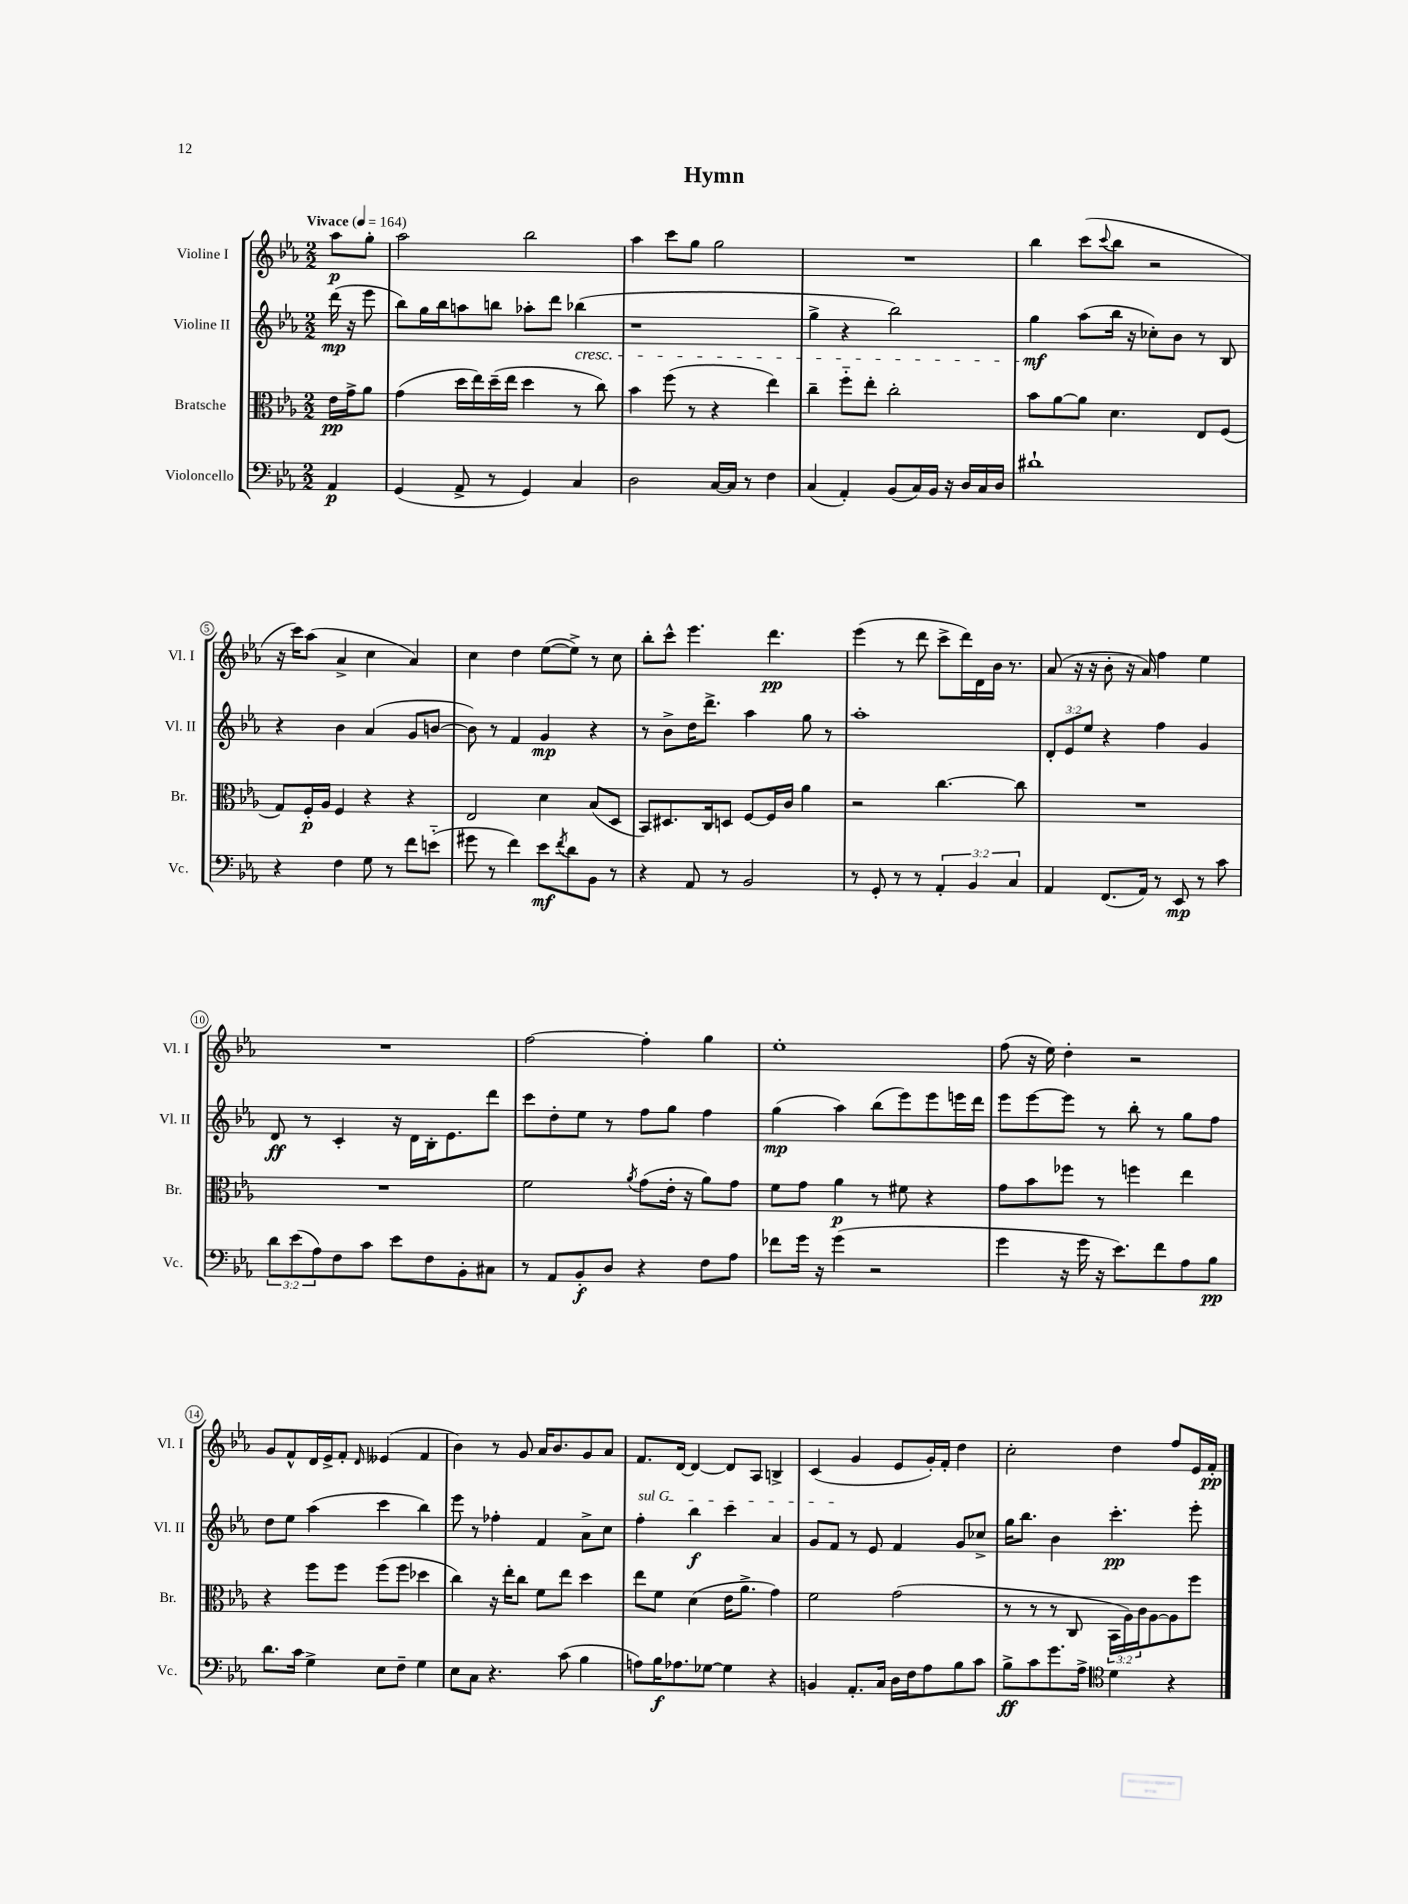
\header { title = "Hymn" }
<<
\new StaffGroup <<
\new Staff = "s0" \with { instrumentName = "Violine I" shortInstrumentName = "Vl. I" } {
    \clef treble \key ees \major \numericTimeSignature \time 2/2 \partial 4 \tempo "Vivace" 4 = 164
    aes''8\p g''8-. |
    aes''2 bes''2 |
    aes''4 c'''8 g''8 g''2 |
    R1 |
    bes''4 c'''8( \appoggiatura { c'''8 } bes''8 r2 |
    r16 c'''16) aes''8( aes'4-> c''4 aes'4) |
    c''4 d''4 ees''8~( ees''8->) r8 c''8 |
    bes''8-. c'''8-^ ees'''4. d'''4.\pp |
    ees'''4( r8 d'''8 c'''8-> d'''16) d'16 bes'16 r8. |
    aes'8( r16 r16 bes'8-. r16 aes'16) f''4 ees''4 |
    R1 |
    f''2~ f''4-. g''4 |
    ees''1-. |
    f''8( r16 ees''16) d''4-. r2 |
    g'8 f'8-^ d'16 ees'16-> f'8-. \grace { d'16 } eeses'4( f'4 |
    bes'4) r8 g'8 aes'16 bes'8. g'8 aes'8 |
    f'8. d'16~ d'4~ d'8 aes8 b4-> |
    c'4( g'4 ees'8 g'16-.) f'16-. d''4 |
    c''2-. d''4 f''8 ees'16 f'16-.\pp \bar "|." |
}
\new Staff = "s1" \with { instrumentName = "Violine II" shortInstrumentName = "Vl. II" } {
    \clef treble \key ees \major \numericTimeSignature \time 2/2 \override Staff.TupletNumber.text = #tuplet-number::calc-fraction-text \partial 4
    d'''16\mp( r16 ees'''8 |
    bes''8) g''16 bes''16 a''8 b''8 aes''8-. d'''8 bes''4\cresc( |
    r1 |
    g''4-> r4 bes''2) |
    g''4\mf\! aes''8( bes''16 r16 ces''8-.) bes'8 r8 bes8 |
    r4 bes'4 aes'4( g'8 b'8~ |
    b'8) r8 f'4 g'4\mp r4 |
    r8 bes'8-> d''16 d'''8.-> aes''4 g''8 r8 |
    aes''1-. |
    \tuplet 3/2 { d'8-. ees'8 ees''8 } r4 f''4 g'4 |
    d'8\ff r8 c'4-. r16 d'16 bes16-. ees'8. d'''8 |
    c'''8 d''8-. ees''8 r8 f''8 g''8 f''4 |
    g''4\mp( aes''4) bes''8( ees'''8) ees'''8 e'''16 d'''16 |
    ees'''8 ees'''8~ ees'''8 r8 bes''8-. r8 g''8 f''8 |
    d''8 ees''8 aes''4( c'''4 bes''4) |
    ees'''8 r8 fes''4-. f'4 aes'8-> c''8 |
    \once \override TextSpanner.bound-details.left.text = \markup { \italic "sul G" } f''4-.\startTextSpan bes''4\f c'''4 aes'4 |
    g'8 f'8\stopTextSpan r8 ees'8 f'4 g'8 ces''8-> |
    g''16 bes''8. bes'4 c'''4.-.\pp ees'''8-. \bar "|." |
}
\new Staff = "s2" \with { instrumentName = "Bratsche" shortInstrumentName = "Br." } {
    \clef alto \key ees \major \numericTimeSignature \time 2/2 \override Staff.TupletNumber.text = #tuplet-number::calc-fraction-text \partial 4
    ees'16\pp g'16-> aes'8 |
    g'4( d''16 ees''16) d''16--( ees''16 d''4 r8 c''8) |
    bes'4 f''8( r8 r4 ees''4) |
    c''4-- f''8-_ ees''8-. c''2-. |
    bes'8 aes'8~ aes'8 d'4. ees8 f8( |
    g8) f16-.\p aes16 f4 r4 r4 |
    ees2 d'4 bes8( d8 |
    bes,8) dis8. c16 d8 f8~ f16 c'16 aes'4 |
    r2 c''4.~ c''8 |
    R1 |
    R1 |
    f'2 \acciaccatura { aes'8 } g'8( ees'16-. r16 aes'8) g'8 |
    f'8 g'8 aes'4\p r8 fis'8 r4 |
    g'8 bes'8 fes''8 r8 f''4 ees''4 |
    r4 f''8 f''8 f''8( f''8 des''4 |
    c''4) r16 ees''16-. c''8 f'8 ees''8 d''4 |
    ees''8 f'8 d'4( ees'16 aes'8.-> g'4) |
    f'2 g'2( |
    r8 r8 r8 c8 \tuplet 3/2 { bes,16 aes16) c'16 } aes8~ aes8 f''8 \bar "|." |
}
\new Staff = "s3" \with { instrumentName = "Violoncello" shortInstrumentName = "Vc." } {
    \clef bass \key ees \major \numericTimeSignature \time 2/2 \override Staff.TupletNumber.text = #tuplet-number::calc-fraction-text \partial 4
    aes,4\p |
    g,4( aes,8-> r8 g,4) c4 |
    d2 c16~ c16 r8 f4 |
    c4( aes,4-.) bes,8( c16) bes,16 r16 d16 c16 d16 |
    dis'1-! |
    r4 f4 g8 r8 f'8 e'8-_( |
    gis'8 r8 f'4) ees'8\mf \acciaccatura { f'8 } d'8 bes,8 r8 |
    r4 aes,8 r8 bes,2 |
    r8 g,8-. r8 r8 \tuplet 3/2 { aes,4-. bes,4 c4 } |
    aes,4 f,8.( aes,16) r8 ees,8\mp r8 c'8 |
    \tuplet 3/2 { d'8 ees'8( aes8) } f8 c'8 ees'8 f8 bes,8-. cis8 |
    r8 aes,8 bes,8-.\f d8 r4 f8 aes8 |
    fes'8 g'16 r16 g'4( r2 |
    g'4 r16 g'16 r16 ees'8.) f'8 aes8 bes8\pp |
    d'8. c'16 g4-> ees8 f8-- g4 |
    ees8 c8 r4. c'8( bes4 |
    a8) bes16\f aes8. ges8~ ges4 r4 |
    b,4 aes,8.-. c16 d16 f16 aes8 bes8 c'8 |
    bes8->\ff c'8 g'8. aes16-> \clef tenor d'4 r4 \bar "|." |
}
>>
>>
\layout { \context { \Score \override BarNumber.stencil = #(make-stencil-circler 0.1 0.3 ly:text-interface::print) } }
